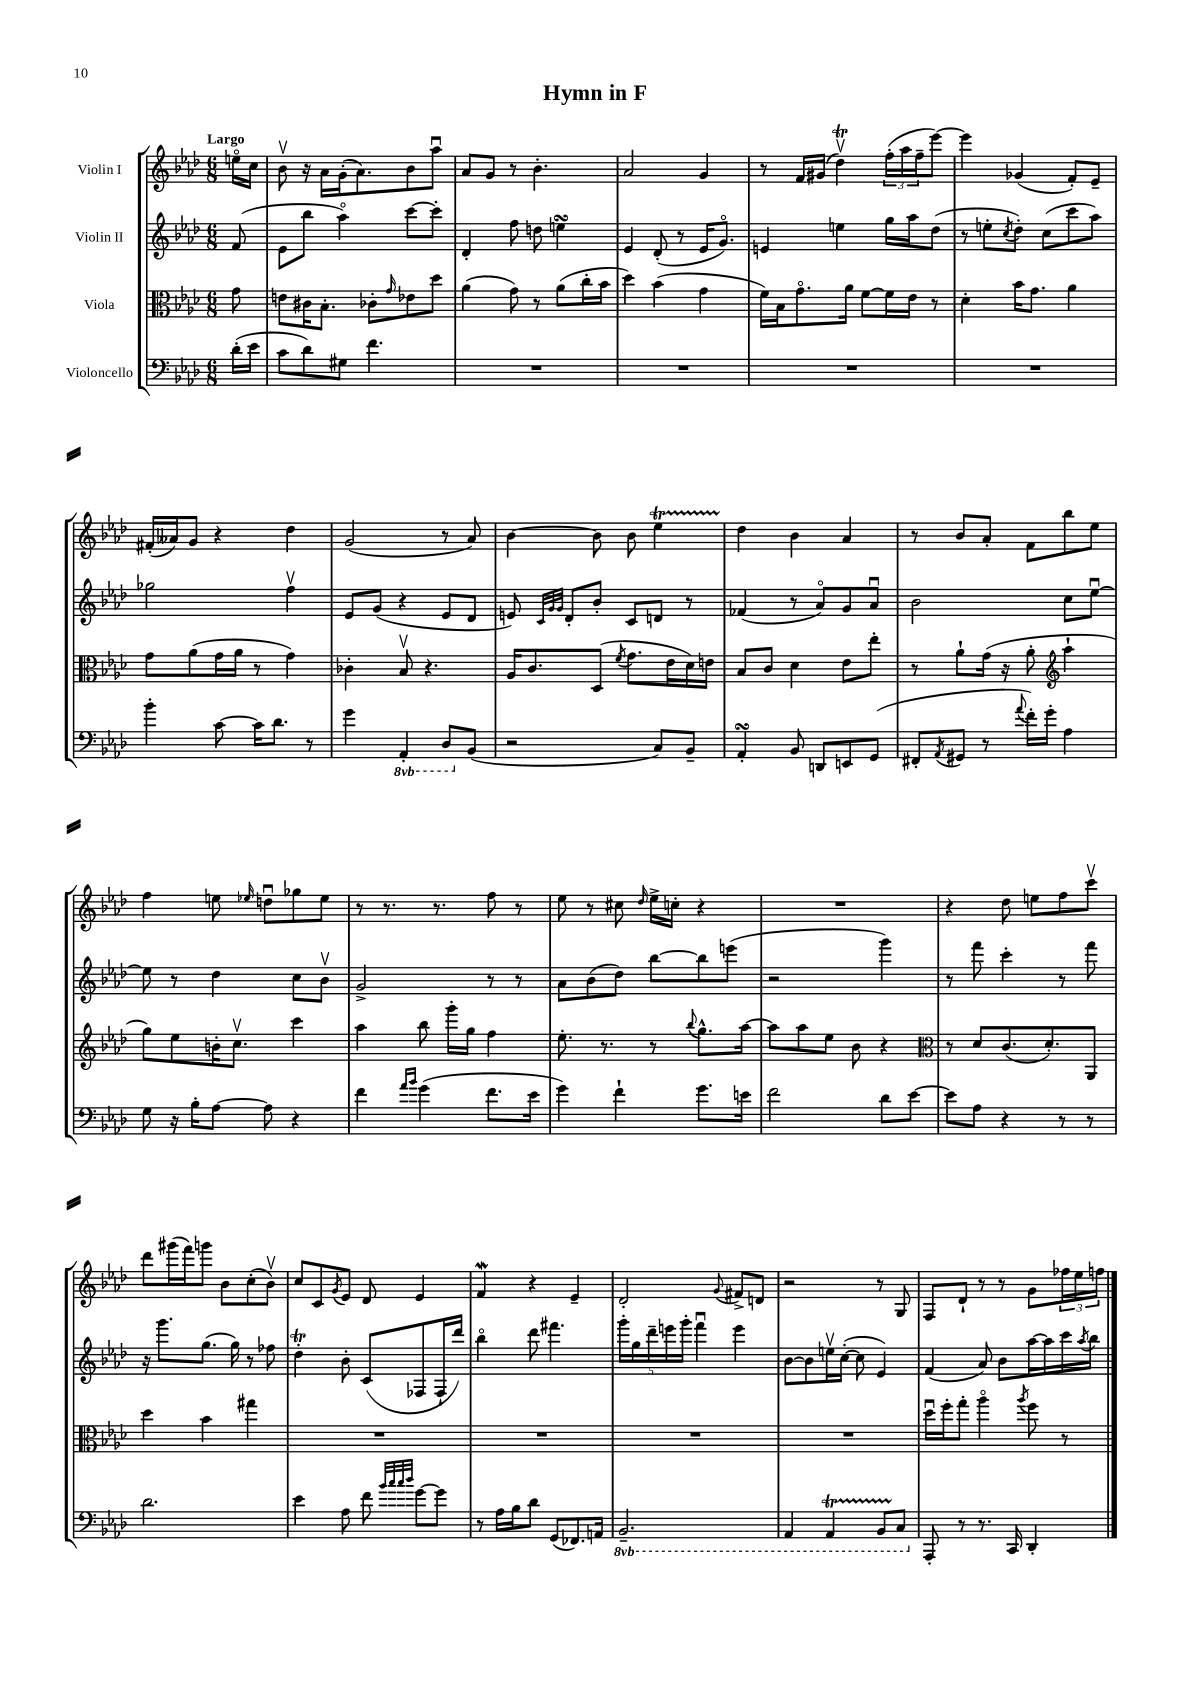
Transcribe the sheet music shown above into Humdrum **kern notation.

**kern	**kern	**kern	**kern
*part4	*part3	*part2	*part1
*staff4	*staff3	*staff2	*staff1
*I"Violoncello	*I"Viola	*I"Violin II	*I"Violin I
*clefF4	*clefC3	*clefG2	*clefG2
*k[b-e-a-d-]	*k[b-e-a-d-]	*k[b-e-a-d-]	*k[b-e-a-d-]
*M6/8	*M6/8	*M6/8	*M6/8
=	=	=	=
!	!	!	!LO:TX:a:B:t=Largo
(16d-'\LL	8g\	(8f/	16een\LL
16e-\JJ	.	.	16cc\JJ
=1	=1	=1	=1
8c\L	8en\L	8e-\L	8b-v\
8d-\)	16c#X\K	8bb-\J	16r
.	8.B-'\J	.	16a-\LL
8G#X\J	.	4aa-\)	(16g'\J
.	.	.	8.a-\)
4.f\	8c-X'\L	.	.
.	16qqg/	.	.
.	8e-X\	[8ccc\L	8b-\
.	8dd-\J	8ccc'\J]	8aa-u\J
=2	=2	=2	=2
2.r	(4a-\	4d-'/	8a-/L
.	.	.	8g/J
.	8g\)	8ff\	8r
.	8r	8ddn\	4.b-'\
.	(8a-\L	4eensSsS\	.
.	16cc'\L	.	.
.	16b-\JJ	.	.
=3	=3	=3	=3
2.r	4dd-\)	4e-/	2a-/
.	(4b-\	(8d-'/	.
.	.	8r	.
.	4g\	16e-/KL	4g/
.	.	8.g/J)	.
=4	=4	=4	=4
2.r	16f\LL)	4en/	8r
.	16B-\J	.	.
.	8.g\	.	16f/LL
.	.	.	(16g#X/JJ
.	.	4een\	4dd-Tv\)
.	16a-\Jk	.	.
.	[8f\L	.	.
.	16f\L]	16gg\LL	(24ff'\LL
.	.	.	24aa-\
.	16e-\JJ	16aa-\J	.
.	.	.	24ff~\J
.	8r	(8dd-\J	[8eee-\J)
=5	=5	=5	=5
2.r	4d-'\	8r	4eee-\]
.	.	8een'\L	.
.	.	8qcc/	.
.	16b-\KL	8dd-'\J)	(4g-X/
.	8.g\J	.	.
.	.	(8cc\L	.
.	4a-\	8ccc\	8f'/L)
.	.	8aa-\J)	8e-~/J
!!LO:LB:g=z
=6	=6	=6	=6
4b-'\	8g\L	2gg-X\	(16f#X'/LL
.	.	.	16a--X/J)
.	(8a-\	.	8g/J
[8c\	16g\L	.	4r
.	16a-\JJ	.	.
16c\KL]	8r	.	.
8.d-\J	.	.	.
.	4g\)	4ffv\	4dd-\
8r	.	.	.
=7	=7	=7	=7
4g\	4c-X'\	8e-/L	(2g/
.	.	(8g/J	.
*8ba	*	*	*
4AAA-'/	8B-v/	4r	.
.	4.r	.	.
8DD-/L	.	8e-/L	8r
*X8ba	*	*	*
(8BB-/J	.	8d-/J	8a-/)
=8	=8	=8	=8
2r	16A-/KL	8en/)	[4b-\
.	8.c/	.	.
.	.	32qqc/LLL	.
.	.	32qqg/	.
.	.	32qqg/JJJ	.
.	.	8d-'/L	.
.	(8D-/J	8b-'/J	8b-\]
.	8qf/	.	.
.	8.g\L	8c/L	8b-\
8C/L)	.	8dn/J	4ee-T\
.	16e-\L	.	.
8BB-~/J	16d-\)	8r	.
.	16en\JJ	.	.
=9	=9	=9	=9
4AA-sSSs'/	8B-/L	(4f-X/	4dd-\
.	8c/J	.	.
8BB-/	4d-\	8r	4b-\
8DDn/L	.	8a-/L)	.
8EEn/	8e-\L	8g/	4a-/
(8GG/J	8ee-'\J	8a-u/J	.
=10	=10	=10	=10
8FF#X'/L	8r	2b-\	8r
8qAA-/	.	.	.
8GG#X/J	8a-`\L	.	8b-/L
8r	(16g\Jk	.	8a-'/J
.	16r	.	.
8qqa-/	.	.	.
16f'\LL)	8a-'\	.	8f\L
16g'\JJ	.	.	.
*	*clefG2	*	*
4A-\	4aa-`\	8cc\L	8bb-\
.	.	[8ee-u\J	8ee-\J
!!LO:LB:g=z
=11	=11	=11	=11
8G\	8gg\L)	8ee-\]	4ff\
16r	8ee-\	8r	.
16B-'\KL	.	.	.
[8A-\J	16bn'\K	4dd-\	8een\
.	8.ccv\J	.	.
.	.	.	16qqee-X/
8A-\]	.	.	8ddnu\L
4r	4ccc\	8cc\L	8gg-X\
.	.	8b-v\J	8ee-\J
=12	=12	=12	=12
4f\	4aa-\	2g^/	8r
.	.	.	8.r
16qqa-/LL	.	.	.
16qqb-/JJ	.	.	.
(4g\	8bb-\	.	.
.	.	.	8.r
.	16ggg'\LL	.	.
.	16gg\JJ	.	.
8.f\L	4ff\	8r	8ff\
.	.	8r	8r
16e-\Jk	.	.	.
=13	=13	=13	=13
4g\)	8.ee-'\	8a-\L	8ee-\
.	.	(8b-\	8r
.	8.r	.	.
4f`\	.	8dd-\J)	8cc#X\
.	.	.	16qqdd-/
.	8r	[8bb-\L	16ee-^\LL
.	.	.	16ccn'\JJ
.	8qqbb-/	.	.
8.g\L	8.gg^^\L	8bb-\]	4r
.	.	(8eeen\J	.
16en\Jk	[16aa-\Jk	.	.
=14	=14	=14	=14
2f\	8aa-\L]	2r	2.r
.	8aa-\	.	.
.	8ee-\J	.	.
.	8b-\	.	.
8d-\L	4r	4ggg\)	.
[8e-\J	.	.	.
=15	=15	=15	=15
*	*clefC3	*	*
8e-\L]	8r	8r	4r
8A-\J	8d-/L	8fff\	.
4r	(8.c/	4ccc'\	8dd-\
.	.	.	8een\L
.	8.d-'/)	.	.
8r	.	8r	8ff\
8r	8AA-/J	8fff\	8cccv\J
!!LO:LB:g=z
=16	=16	=16	=16
2.d-\	4dd-\	16r	8ddd-\L
.	.	8.ggg\L	.
.	.	.	(16ggg#X\L
.	.	.	16fff\J)
.	4b-\	(8.gg\J	8gggn\J
.	.	.	8b-\L
.	.	16gg\)	.
.	4gg#X\	8r	(8cc'\
.	.	8ff-X\	8b-v\J)
=17	=17	=17	=17
4e-\	2.r	4dd-T'\	8cc/L
.	.	.	8c/
.	.	.	8qg/
8A-\	.	8b-'\	8e-/J
8f\	.	(8c/L	8d-/
32qqb-/LLL	.	.	.
32qqcc/	.	.	.
32qqcc/	.	.	.
32qqdd-/JJJ	.	.	.
[8g\L	.	8F-X/	4e-/
8g\J]	.	16F-`/L	.
.	.	16ddd-/JJ)	.
=18	=18	=18	=18
8r	2.r	4bb-\	4fW/
16A-\LL	.	.	.
16B-\J	.	.	.
8d-\J	.	8ddd-\	4r
(8GG/L	.	4.fff#X\	.
8.FF-X/)	.	.	4e-~/
16AAn/Jk	.	.	.
=19	=19	=19	=19
*8ba	*	*	*
2.BBB-~/	2.r	20ggg'\LL	2d-'/
.	.	20gg\	.
.	.	20ddd-~\	.
.	.	20eeen\	.
.	.	20ggg'\JJ	.
.	.	4fffu\	.
.	.	.	8qqg/
.	.	4eee\	8f#X^/L
.	.	.	8dn/J
=20	=20	=20	=20
4AAA-/	2.r	[8b-\L	2r
.	.	8b-\]	.
4AAA-T/	.	16eenv\L	.
.	.	([16cc'\JJ	.
.	.	8cc\]	.
8BBB-TTT/L	.	4e-/)	8r
8CC/J	.	.	8G/
=21	=21	=21	=21
*X8ba	*	*	*
8AAA-'/	16dd-u\LL	(4f/	8F/L
.	16ff'\J	.	.
8r	8gg'\J	.	8d-`/J
8.r	4aa-\	8a-/)	8r
.	.	8b-\L	8r
16CC/	.	.	.
.	8qaa-/	.	.
4DD-'/	8ff\	[16aa-\L	8g\L
.	.	16aa-\]	.
.	8r	16ccc\	24ff-X\L
.	.	.	24ee-\
.	.	8qaa-/	.
.	.	16bb-\JJ	.
.	.	.	24ffn\JJ
==	==	==	==
*-	*-	*-	*-
